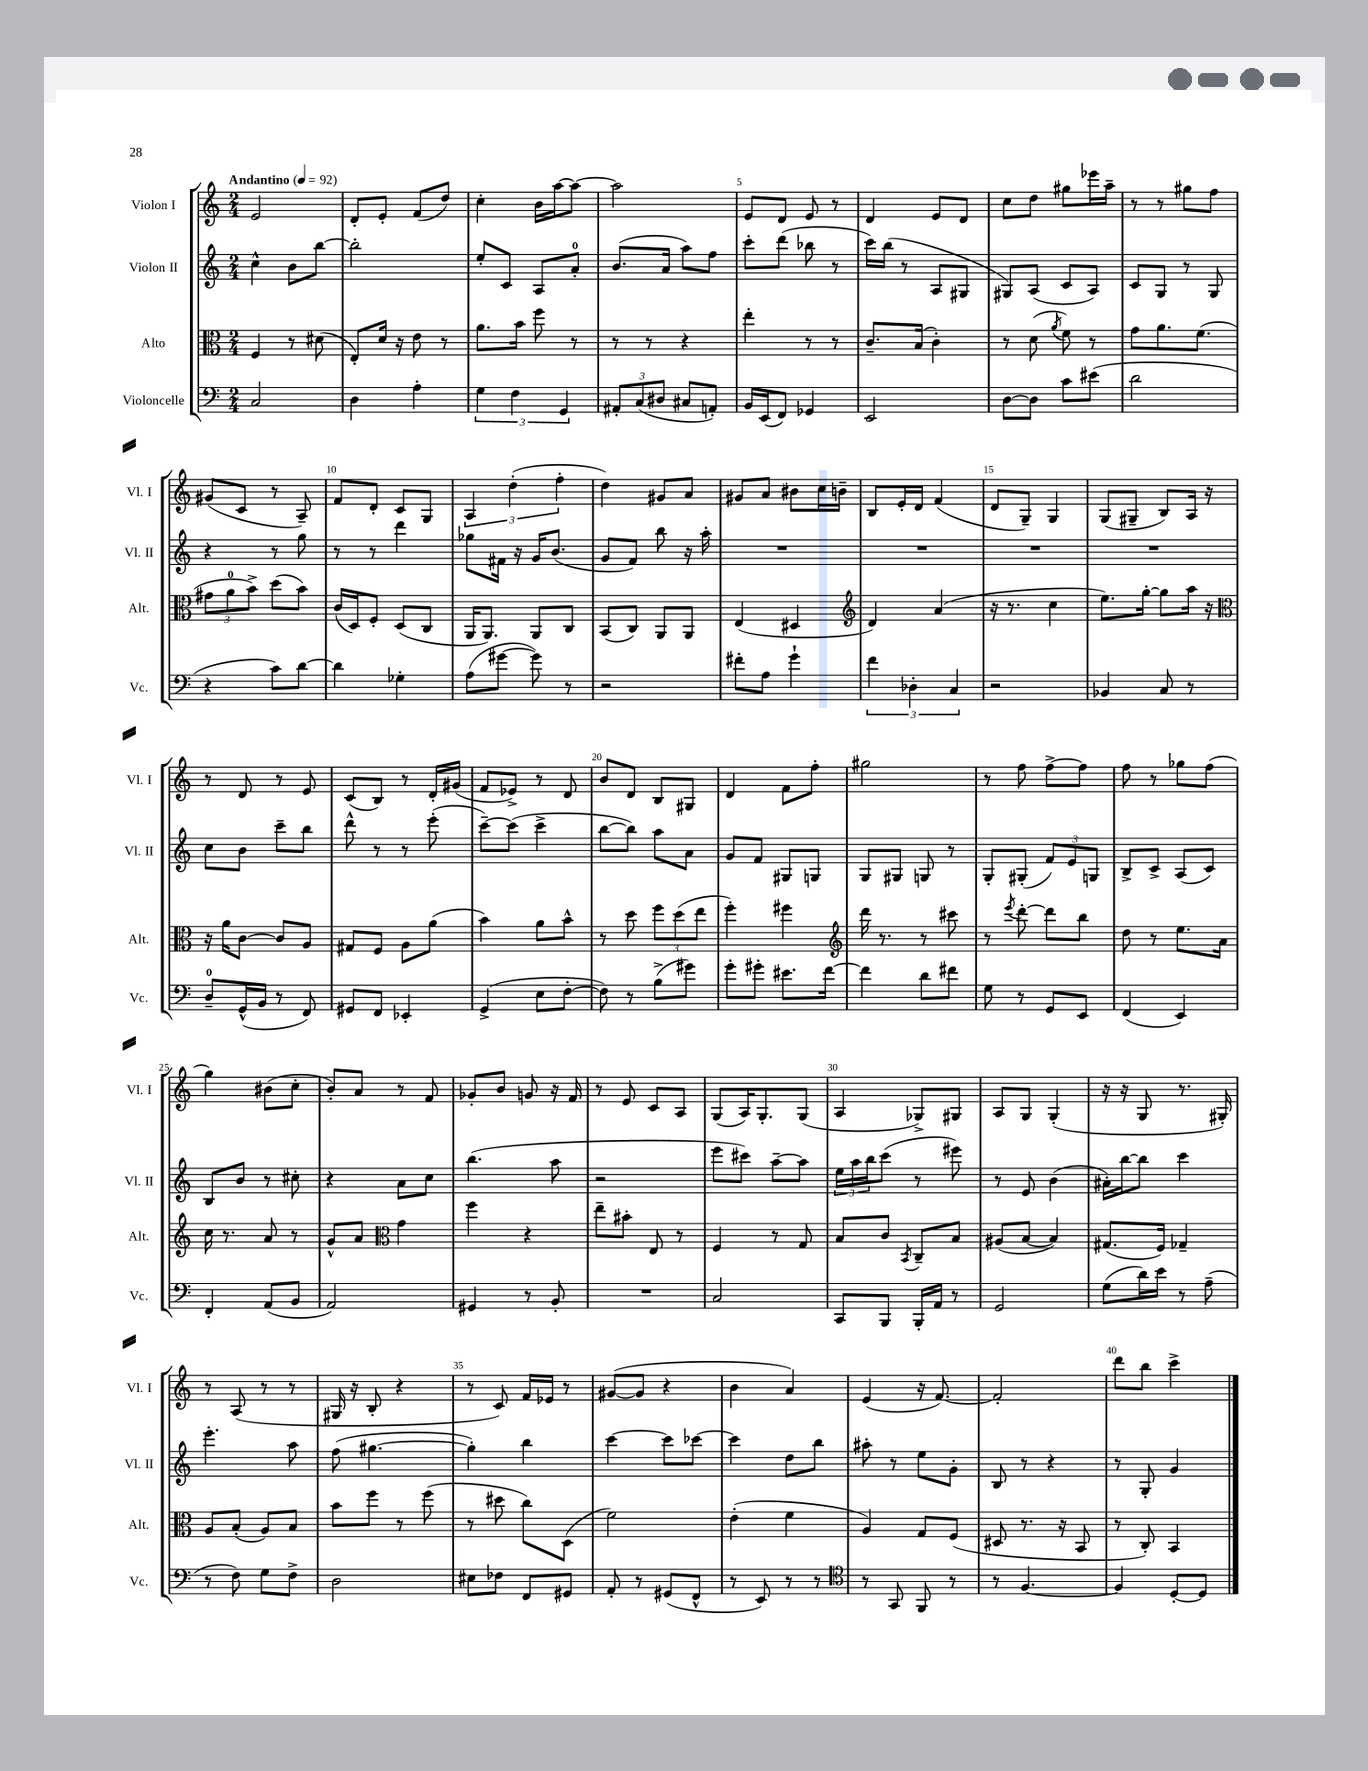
<<
\new StaffGroup <<
\new Staff = "s0" \with { instrumentName = "Violon I" shortInstrumentName = "Vl. I" } {
    \clef treble \key c \major \numericTimeSignature \time 2/4 \tempo "Andantino" 4 = 92
    e'2 |
    d'8-. e'8-. f'8( d''8) |
    c''4-. b'16 a''16~ a''8~ |
    a''2 |
    e'8 d'8 e'8 r8 |
    d'4 e'8 d'8 |
    c''8 d''8 gis''8 ees'''16 a''16-- |
    r8 r8 gis''8 f''8 |
    gis'8( c'8 r8 a8--) |
    f'8 d'8-. c'8 g8 |
    \tuplet 3/2 { a4 d''4-.( f''4-. } |
    d''4) gis'8 a'8 |
    gis'8 a'8 bis'8 c''16 b'16-- |
    b8 e'16-. d'16 f'4( |
    d'8 g8--) g4 |
    g8( gis8-- b8) a16 r16 |
    r8 d'8 r8 e'8 |
    c'8( b8) r8 d'16-. gis'16( |
    f'8 ees'8->) r8 d'8 |
    b'8 d'8 b8 gis8 |
    d'4 f'8 f''8-. |
    gis''2 |
    r8 f''8 f''8~-> f''8 |
    f''8 r8 ges''8 f''8( |
    g''4) bis'8( c''8-. |
    b'8-.) a'8 r8 f'8 |
    ges'8-. b'8 g'8 r16 f'16 |
    r8 e'8 c'8 a8 |
    g8( a16) g8.-. g8( |
    a4 ges8->) gis8 |
    a8 g8 g4-.( |
    r16 r16 g8 r8. gis16-.) |
    r8 a8( r8 r8 |
    gis16 r16 b8-. r4 |
    r8 c'8) f'16 ees'16 r8 |
    gis'8~( gis'8 r4 |
    b'4 a'4) |
    e'4( r16 f'8.~) |
    f'2-. |
    d'''8 b''8 c'''4-> \bar "|." |
}
\new Staff = "s1" \with { instrumentName = "Violon II" shortInstrumentName = "Vl. II" } {
    \clef treble \key c \major \numericTimeSignature \time 2/4
    c''4-^ b'8 b''8~ |
    b''2-. |
    e''8-. c'8 a8 a'8-0-. |
    b'8.( a'16 a''8) f''8 |
    c'''8-. d'''8( bes''8 r8 |
    c'''16) b''16( r8 a8 gis8 |
    gis8) a8( c'8 a8) |
    c'8 g8 r8 g8 |
    r4 r8 g''8 |
    r8 r8 d'''4 |
    ges''8 fis'16 r16 g'16 b'8.( |
    g'8 f'8) b''8 r16 a''16-. |
    R2 |
    R2 |
    R2 |
    R2 |
    c''8 b'8 c'''8-- b''8 |
    d'''8-^ r8 r8 e'''8-.( |
    c'''8~--) c'''8( c'''4-> |
    b''8~ b''8) a''8 a'8 |
    g'8 f'8 gis8 g8 |
    g8 gis8 g8 r8 |
    g8-. gis8-.( \tuplet 3/2 { f'8) e'8 g8 } |
    b8-> c'8-> a8( c'8) |
    b8 b'8 r8 cis''8-. |
    r4 a'8 c''8 |
    b''4.( a''8 |
    r2 |
    e'''8 cis'''8) a''8~-- a''8 |
    \tuplet 3/2 { e''16 a''16 b''16 } c'''8( r8 eis'''8) |
    r8 e'8 b'4( |
    ais'16-.) b''16~ b''8 c'''4 |
    e'''4.-. a''8 |
    f''8( gis''4.~ |
    gis''4-.) b''4 |
    c'''4~ c'''8 ces'''8~ |
    ces'''4 d''8 b''8 |
    ais''8-. r8 e''8 g'8-. |
    b8 r8 r4 |
    r8 g8-. g'4 \bar "|." |
}
\new Staff = "s2" \with { instrumentName = "Alto" shortInstrumentName = "Alt." } {
    \clef alto \key c \major \numericTimeSignature \time 2/4
    f4 r8 dis'8( |
    e8-.) d'16 r16 e'8 r8 |
    a'8. b'16 f''8 r8 |
    r8 r8 r4 |
    e''4-. r8 r8 |
    c'8.-- b16( c'4-.) |
    r8 d'8( \acciaccatura { a'8 } f'8) r8 |
    g'8 a'8. f'8.( |
    \tuplet 3/2 { gis'8 a'8-0 b'8->) } d''8( b'8) |
    c'16( d16) f8-. d8( c8 |
    a,16 a,8.) a,8 c8 |
    b,8( c8) a,8 a,8 |
    e4( dis4 |
    \clef treble d'4) a'4( |
    r16 r8. c''4 |
    e''8.) g''16~-. g''8 a''16 r16 |
    \clef alto r16 a'16 c'8~ c'8 a8 |
    gis8 f8 a8 a'8( |
    b'4) a'8 b'8-^ |
    r8 d''8 \tuplet 3/2 { f''8 d''8( e''8 } |
    f''4-.) fis''4 |
    \clef treble d'''16 r8. r8 cis'''8 |
    r8 \acciaccatura { e'''8 } d'''8~-. d'''8 b''8 |
    d''8 r8 e''8. a'16 |
    c''16 r8. a'8 r8 |
    g'8-^ a'8 \clef alto g'4 |
    f''4 r4 |
    e''8-- bis'8-. e8 r8 |
    f4 r8 g8 |
    b8 c'8 \acciaccatura { b,8 } c8-- b8 |
    ais8( b8~ b4) |
    gis8.( f16) ges4-- |
    a8 b8-.( a8) b8 |
    b'8 f''8 r8 f''8( |
    r8 dis''8 c''8) d8( |
    f'2) |
    e'4-.( f'4 |
    a4) g8 f8( |
    dis8 r8. r16 b,8 |
    r8 c8-.) b,4 \bar "|." |
}
\new Staff = "s3" \with { instrumentName = "Violoncelle" shortInstrumentName = "Vc." } {
    \clef bass \key c \major \numericTimeSignature \time 2/4
    c2 |
    d4 a4-. |
    \tuplet 3/2 { g4 f4 g,4 } |
    \tuplet 3/2 { ais,8-. c8( dis8 } cis8 a,8-.) |
    b,16 e,16( f,8) ges,4 |
    e,2 |
    d8~ d8 c'8 eis'8( |
    d'2 |
    r4 c'8) d'8~ |
    d'4 ges4-. |
    a8( gis'8~ gis'8) r8 |
    r2 |
    fis'8-. a8 g'4-! |
    \tuplet 3/2 { f'4 des4-. c4 } |
    r2 |
    bes,4 c8 r8 |
    d8-0-- g,16-^( b,16 r8 f,8) |
    gis,8 f,8 ees,4-. |
    g,4->( e8 f8~-. |
    f8) r8 b8->( gis'8) |
    g'8-. gis'8-. eis'8. f'16~ |
    f'4 d'8 fis'8 |
    g8 r8 g,8 e,8 |
    f,4( e,4) |
    f,4-. a,8( b,8 |
    a,2) |
    gis,4 r8 b,8-. |
    R2 |
    c2 |
    c,8 b,,8 b,,16-. a,16 r8 |
    g,2 |
    g8( d'16) e'16 r8 a8--( |
    r8 f8) g8 f8-> |
    d2 |
    eis8 fes8 f,8 gis,8 |
    a,8-. r8 gis,8( f,8-^ |
    r8 e,8) r8 r8 |
    \clef tenor r8 g,8 f,8 r8 |
    r8 f4.~ |
    f4 d8~-. d8 \bar "|." |
}
>>
>>
\layout { \context { \Score \override BarNumber.break-visibility = ##(#f #t #t) barNumberVisibility = #(every-nth-bar-number-visible 5) } }
